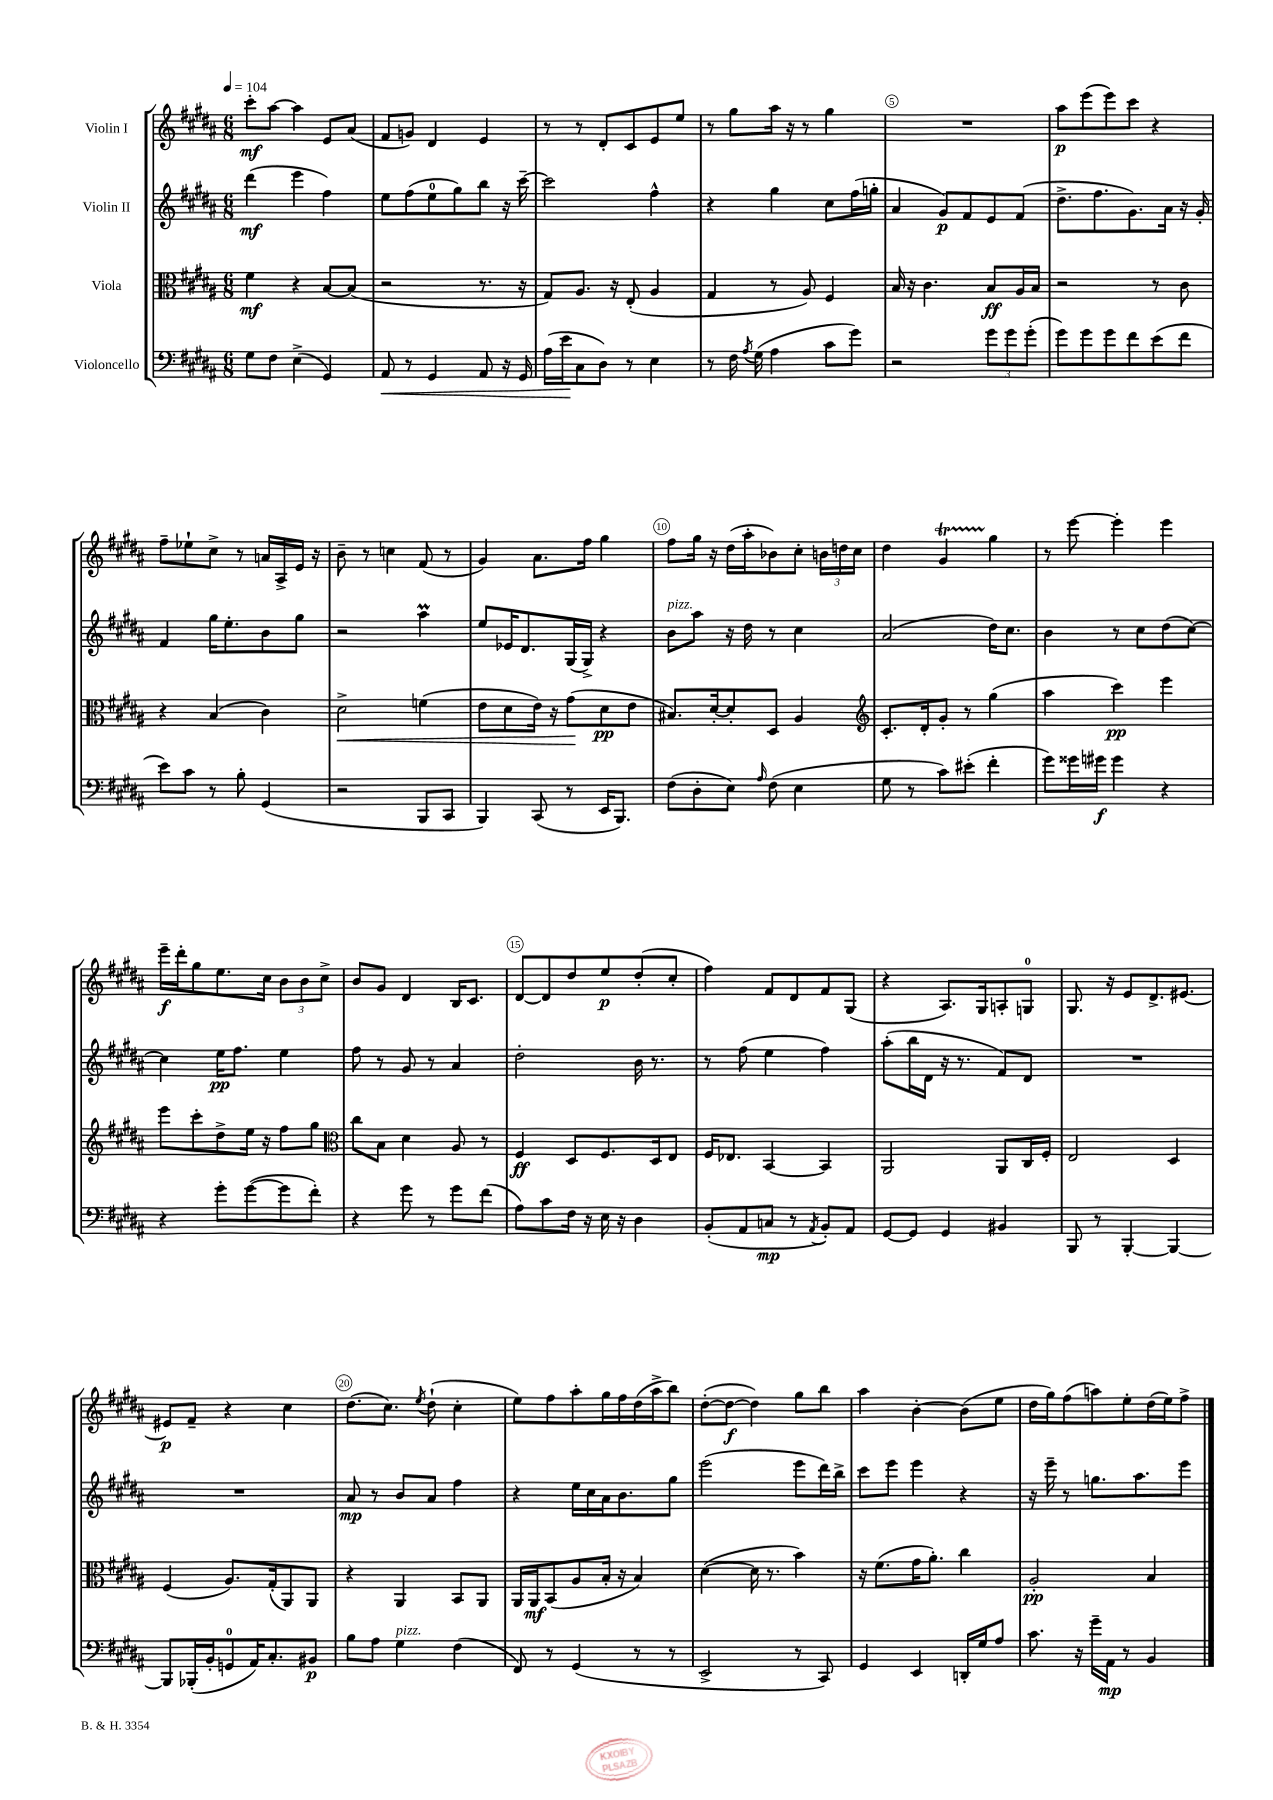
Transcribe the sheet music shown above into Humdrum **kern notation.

**kern	**dynam	**kern	**dynam	**kern	**dynam	**kern	**dynam
*part4	*part4	*part3	*part3	*part2	*part2	*part1	*part1
*staff4	*staff4	*staff3	*staff3	*staff2	*staff2	*staff1	*staff1
*I"Violoncello	*	*I"Viola	*	*I"Violin II	*	*I"Violin I	*
*clefF4	*	*clefC3	*	*clefG2	*	*clefG2	*
*k[f#c#g#d#a#]	*	*k[f#c#g#d#a#]	*	*k[f#c#g#d#a#]	*	*k[f#c#g#d#a#]	*
*M6/8	*	*M6/8	*	*M6/8	*	*M6/8	*
*MM104	*	*MM104	*	*MM104	*	*MM104	*
=1	=1	=1	=1	=1	=1	=1	=1
8G#\L	.	4f#\	mf	(4ddd#\	mf	8ccc#'\L	mf
8F#\J	.	.	.	.	.	[8aa#\J	.
(4E^\	.	4r	.	4eee\	.	4aa#\]	.
4GG#/)	.	[8B/L	.	4ff#\)	.	8e/L	.
.	.	(8B/J]	.	.	.	(8a#/J	.
=2	=2	=2	=2	=2	=2	=2	=2
!	!LO:HP:b	!	!	!	!	!	!
8AA#/	<	2r	.	8ee\L	.	8f#/L	.
8r	.	.	.	(8ff#\	.	8gn/J)	.
4GG#/	.	.	.	8ee\	.	4d#/	.
.	.	.	.	8gg#\)	.	.	.
8AA#/	.	8.r	.	8bb\J	.	4e/	.
16r	.	.	.	16r	.	.	.
16GG#/	.	16r	.	[16ccc#~\	.	.	.
=3	=3	=3	=3	=3	=3	=3	=3
(16A#\LL	.	8G#/L)	.	2ccc#\]	.	8r	.
16e\J	.	.	.	.	.	.	.
8C#\	[	8.A#/J	.	.	.	8r	.
8D#\J)	.	.	.	.	.	8d#'/L	.
.	.	16r	.	.	.	.	.
8r	.	(8E'/	.	.	.	8c#/	.
4E\	.	4A#/	.	4ff#^^\	.	8e/	.
.	.	.	.	.	.	8ee/J	.
=4	=4	=4	=4	=4	=4	=4	=4
8r	.	4G#/	.	4r	.	8r	.
16F#\	.	.	.	.	.	8gg#\L	.
8qA#/	.	.	.	.	.	.	.
(16G#\	.	.	.	.	.	.	.
4A#\	.	8r	.	4gg#\	.	16aa#\Jk	.
.	.	.	.	.	.	16r	.
.	.	8A#/)	.	.	.	8r	.
8c#\L	.	4F#/	.	8cc#\L	.	4gg#\	.
8g#\J)	.	.	.	(16ff#\L	.	.	.
.	.	.	.	16ggn'\JJ	.	.	.
=5	=5	=5	=5	=5	=5	=5	=5
2r	.	16B/	.	4a#/	.	2.r	.
.	.	16r	.	.	.	.	.
.	.	4.c#\	.	.	.	.	.
.	.	.	.	8g#/L)	p	.	.
.	.	.	.	8f#/	.	.	.
12g#\L	.	8B/L	ff	8e/	.	.	.
12g#\	.	.	.	.	.	.	.
.	.	16A#/L	.	(8f#/J	.	.	.
(12g#'\J	.	.	.	.	.	.	.
.	.	16B/JJ	.	.	.	.	.
=6	=6	=6	=6	=6	=6	=6	=6
8g#\L)	.	2r	.	8.dd#^\L	.	8aa#\L	p
8g#\	.	.	.	.	.	(8eee\	.
.	.	.	.	8.ff#\	.	.	.
8g#\	.	.	.	.	.	8eee\)	.
8f#\	.	.	.	8.g#\)	.	8ccc#\J	.
(8e\	.	8r	.	.	.	4r	.
.	.	.	.	16a#\Jk	.	.	.
8f#\J	.	8c#\	.	16r	.	.	.
.	.	.	.	16g#'/	.	.	.
!!LO:LB:g=z
=7	=7	=7	=7	=7	=7	=7	=7
8e\L)	.	4r	.	4f#/	.	8ff#~\L	.
8c#\J	.	.	.	.	.	8ee-X`\	.
8r	.	(4B/	.	16gg#\KL	.	8cc#^\J	.
.	.	.	.	8.ee'\	.	.	.
8B'\	.	.	.	.	.	8r	.
(4GG#/	.	4c#\)	.	8b\	.	16an/LL	.
.	.	.	.	.	.	16A#^/	.
.	.	.	.	8gg#\J	.	16e/JJ	.
.	.	.	.	.	.	16r	.
=8	=8	=8	=8	=8	=8	=8	=8
!	!	!	!LO:HP:b	!	!	!	!
2r	.	2d#^\	<	2r	.	8b~\	.
.	.	.	.	.	.	8r	.
.	.	.	.	.	.	4ccn\	.
8BBB/L	.	(4fn\	.	4aa#m\	.	(8f#/	.
8CC#/J	.	.	.	.	.	8r	.
=9	=9	=9	=9	=9	=9	=9	=9
4BBB/)	.	8e\L	.	8ee/L	.	4g#/)	.
.	.	8d#\	.	16e-X/K	.	.	.
.	.	.	.	8.d#/	.	.	.
(8CC#/	.	16e\Jk)	.	.	.	8.a#\L	.
.	.	16r	.	.	.	.	.
8r	.	(8g#\L	.	(16G#/L	.	.	.
.	.	.	.	16G#^/JJ)	.	16ff#\Jk	.
16EE/KL	.	8d#\	[ pp	4r	.	4gg#\	.
8.BBB/J)	.	.	.	.	.	.	.
.	.	8e\J	.	.	.	.	.
=10	=10	=10	=10	=10	=10	=10	=10
!	!	!	!	!LO:TX:a:i:t=pizz.	!	!	!
(8F#\L	.	8.B#X/L)	.	8b\L	.	8ff#\L	.
8D#'\	.	.	.	8aa#\J	.	16gg#\Jk	.
.	.	[16d#'/k	.	.	.	16r	.
8E\J)	.	8d#'/]	.	16r	.	(16dd#\LL	.
.	.	.	.	16dd#\	.	16aa#'\J	.
16qqA#/	.	.	.	.	.	.	.
(8F#\	.	8D#/J	.	8r	.	8b-X\)	.
4E\	.	4A#/	.	4cc#\	.	8cc#'\J	.
.	.	.	.	.	.	24bn\LL	.
.	.	.	.	.	.	24ddn\	.
.	.	.	.	.	.	24cc#\JJ	.
=11	=11	=11	=11	=11	=11	=11	=11
*	*	*clefG2	*	*	*	*	*
8G#\	.	8.c#'/L	.	(2a#/	.	4dd#\	.
8r	.	.	.	.	.	.	.
.	.	16d#'/k	.	.	.	.	.
8c#\L)	.	8g#'/J	.	.	.	4g#T/	.
(8e#X'\J	.	8r	.	.	.	.	.
4f#'\	.	(4gg#\	.	16dd#\KL)	.	4gg#\	.
.	.	.	.	8.cc#\J	.	.	.
=12	=12	=12	=12	=12	=12	=12	=12
8g#\L)	.	4aa#\	.	4b\	.	8r	.
16g##X\L	.	.	.	.	.	[8eee\	.
16g#X\JJ	f	.	.	.	.	.	.
4g#\	.	4ccc#\)	pp	8r	.	4eee'\]	.
.	.	.	.	8cc#\L	.	.	.
4r	.	4eee\	.	(8dd#\	.	4eee\	.
.	.	.	.	[8cc#\J)	.	.	.
!!LO:LB:g=z
=13	=13	=13	=13	=13	=13	=13	=13
4r	.	8eee\L	.	4cc#\]	.	16eee~\LL	f
.	.	.	.	.	.	16ddd#'\J	.
.	.	8ccc#'\	.	.	.	8gg#\	.
8g#'\L	.	8dd#^\	.	16ee\KL	pp	8.ee\	.
.	.	.	.	8.ff#\J	.	.	.
([8g#\	.	16ee\Jk	.	.	.	.	.
.	.	16r	.	.	.	16cc#\Jk	.
8g#\]	.	8ff#\L	.	4ee\	.	12b\L	.
.	.	.	.	.	.	12b\	.
8f#'\J)	.	8gg#\J	.	.	.	.	.
.	.	.	.	.	.	12cc#^\J	.
=14	=14	=14	=14	=14	=14	=14	=14
*	*	*clefC3	*	*	*	*	*
4r	.	8cc#\L	.	8ff#\	.	8b/L	.
.	.	8B\J	.	8r	.	8g#/J	.
8g#\	.	4d#\	.	8g#/	.	4d#/	.
8r	.	.	.	8r	.	.	.
8g#\L	.	8A#/	.	4a#/	.	16B/KL	.
.	.	.	.	.	.	8.c#/J	.
(8f#\J	.	8r	.	.	.	.	.
=15	=15	=15	=15	=15	=15	=15	=15
8A#\L)	.	4F#/	ff	2dd#'\	.	[8d#/L	.
8c#\	.	.	.	.	.	8d#/]	.
16F#\Jk	.	8D#/L	.	.	.	8dd#/	.
16r	.	.	.	.	.	.	.
16E\	.	8.F#/	.	.	.	8ee/	p
16r	.	.	.	.	.	.	.
4D#\	.	.	.	16b\	.	(8dd#'/	.
.	.	16D#/k	.	8.r	.	.	.
.	.	8E/J	.	.	.	8cc#'/J	.
=16	=16	=16	=16	=16	=16	=16	=16
(8BB'/L	.	16F#/KL	.	8r	.	4ff#\)	.
.	.	8.E-X/J	.	.	.	.	.
8AA#/	.	.	.	(8ff#\	.	.	.
8Cn/J	mp	[4BB/	.	4ee\	.	8f#/L	.
8r	.	.	.	.	.	8d#/	.
8qAA#/	.	.	.	.	.	.	.
8BB'/L)	.	4BB/]	.	4ff#\)	.	8f#/	.
8AA#/J	.	.	.	.	.	(8G#/J	.
=17	=17	=17	=17	=17	=17	=17	=17
[8GG#/L	.	2AA#/	.	(8aa#'\L	.	4r	.
8GG#/J]	.	.	.	16bb\L	.	.	.
.	.	.	.	16d#\JJ	.	.	.
4GG#/	.	.	.	16r	.	8.A#/L)	.
.	.	.	.	8.r	.	.	.
.	.	.	.	.	.	16G#/k	.
4BB#X/	.	8AA#/L	.	8f#/L)	.	8An'/	.
.	.	16C#/L	.	8d#/J	.	8Gn/J	.
.	.	16F#'/JJ	.	.	.	.	.
=18	=18	=18	=18	=18	=18	=18	=18
8BBB/	.	2E/	.	2.r	.	8.G#/	.
8r	.	.	.	.	.	.	.
.	.	.	.	.	.	16r	.
[4BBB'/	.	.	.	.	.	8e/L	.
.	.	.	.	.	.	8.d#^/	.
4BBB/_	.	4D#/	.	.	.	.	.
.	.	.	.	.	.	[8.e#X/J	.
!!LO:LB:g=z
=19	=19	=19	=19	=19	=19	=19	=19
8BBB/L]	.	(4F#/	.	2.r	.	8e#X/L]	p
(16BBB-X'/L	.	.	.	.	.	8f#~/J	.
16BB'/J	.	.	.	.	.	.	.
8GGn/	.	8.A#/L)	.	.	.	4r	.
16AA#/K)	.	.	.	.	.	.	.
8.C#'/	.	(16G#'/k	.	.	.	.	.
.	.	8AA#/)	.	.	.	4cc#\	.
8BB#X/J	p	8AA#/J	.	.	.	.	.
=20	=20	=20	=20	=20	=20	=20	=20
8B\L	.	4r	.	8a#/	mp	(8.dd#\L	.
8A#\J	.	.	.	8r	.	.	.
.	.	.	.	.	.	8.cc#\J)	.
!LO:TX:a:i:t=pizz.	!	!	!	!	!	!	!
4G#\	.	4AA#/	.	8b/L	.	.	.
.	.	.	.	.	.	8qee/	.
.	.	.	.	8a#/J	.	(8dd#`\	.
(4F#\	.	8BB/L	.	4ff#\	.	4cc#'\	.
.	.	8AA#/J	.	.	.	.	.
=21	=21	=21	=21	=21	=21	=21	=21
8FF#/)	.	16AA#/LL	.	4r	.	8ee\L)	.
.	.	16AA#/J	mf	.	.	.	.
8r	.	(8BB/	.	.	.	8ff#\	.
(4GG#/	.	8A#/	.	16ee\LL	.	8aa#'\	.
.	.	.	.	16cc#\	.	.	.
.	.	16B'/Jk	.	16a#\J	.	16gg#\L	.
.	.	16r	.	8.b\	.	16ff#\	.
8r	.	4B/)	.	.	.	(16dd#\	.
.	.	.	.	.	.	16aa#^\J	.
8r	.	.	.	8gg#\J	.	8bb\J)	.
=22	=22	=22	=22	=22	=22	=22	=22
2EE^/	.	([4d#\	.	(2eee\	.	([8dd#'\L	.
.	.	.	.	.	.	8dd#\J_	f
.	.	16d#\]	.	.	.	4dd#\])	.
.	.	8.r	.	.	.	.	.
8r	.	4b\)	.	8eee\L	.	8gg#\L	.
8CC#/)	.	.	.	16ddd#\L)	.	8bb\J	.
.	.	.	.	16bb^\JJ	.	.	.
=23	=23	=23	=23	=23	=23	=23	=23
4GG#/	.	16r	.	8ccc#\L	.	4aa#\	.
.	.	(8.f#\L	.	.	.	.	.
.	.	.	.	8eee\J	.	.	.
4EE/	.	16g#\K	.	4eee\	.	[4b'\	.
.	.	8.a#'\J)	.	.	.	.	.
16DDn'/LL	.	4cc#\	.	4r	.	(8b\L]	.
16G#/J	.	.	.	.	.	.	.
8A#/J	.	.	.	.	.	8ee\J	.
=24	=24	=24	=24	=24	=24	=24	=24
8.c#\	.	2A#'/	pp	16r	.	16dd#\LL	.
.	.	.	.	16eee~\	.	16gg#\J)	.
.	.	.	.	8r	.	(8ff#\	.
16r	.	.	.	.	.	.	.
16g#~\LL	.	.	.	8.ggn\L	.	8aan\)	.
16AA#\JJ	mp	.	.	.	.	.	.
8r	.	.	.	.	.	8ee'\	.
.	.	.	.	8.aa#\	.	.	.
4BB/	.	4B/	.	.	.	(16dd#\L	.
.	.	.	.	.	.	16ee\J)	.
.	.	.	.	8eee\J	.	8ff#^\J	.
==	==	==	==	==	==	==	==
*-	*-	*-	*-	*-	*-	*-	*-
